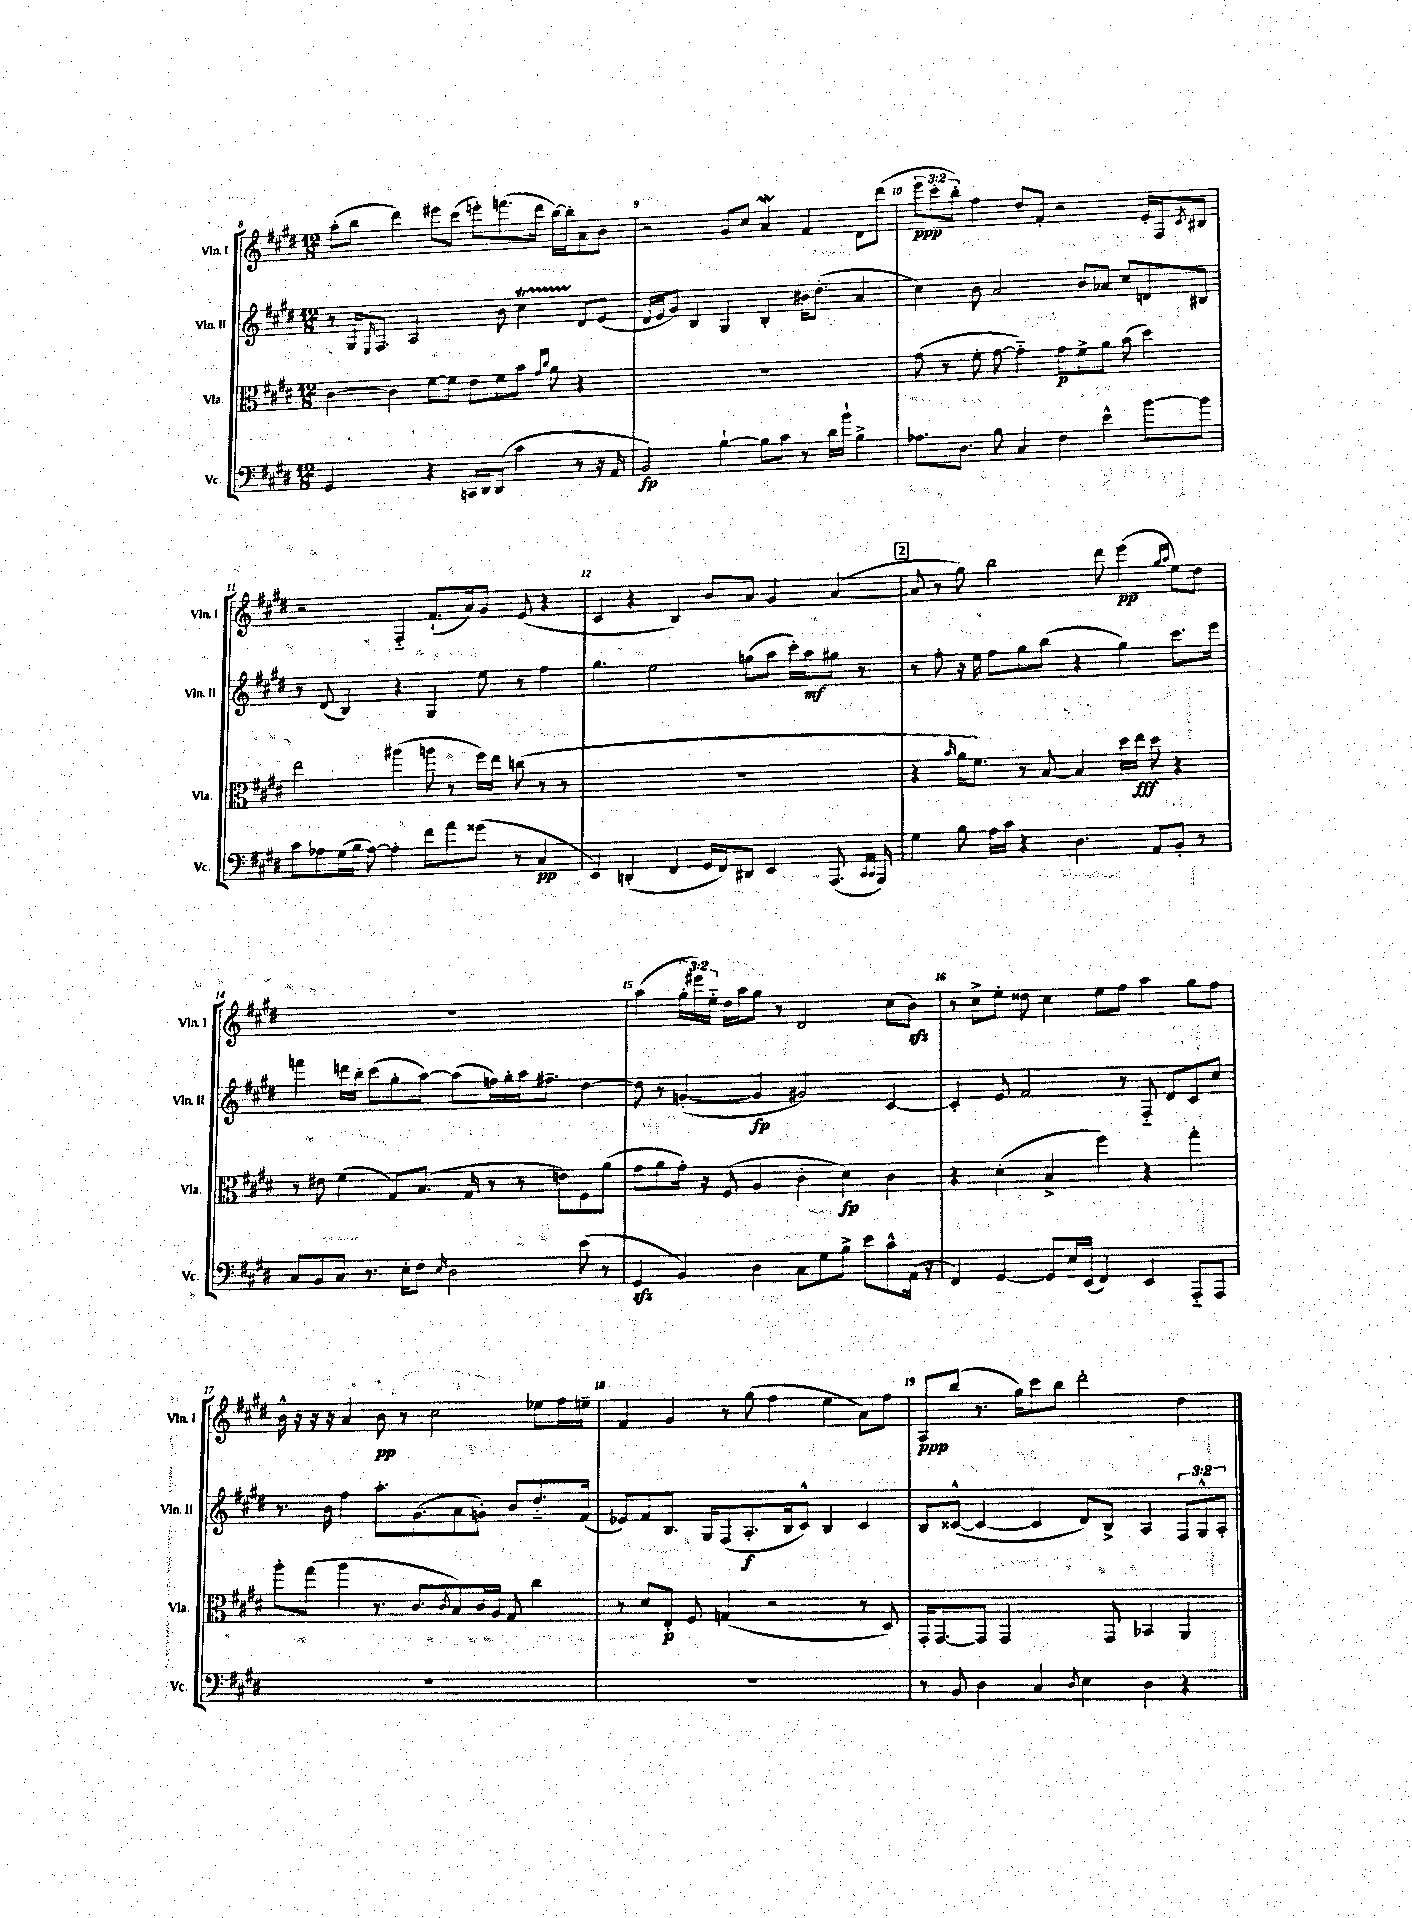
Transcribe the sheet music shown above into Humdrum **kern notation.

**kern	**dynam	**kern	**dynam	**kern	**dynam	**kern	**dynam
*part4	*part4	*part3	*part3	*part2	*part2	*part1	*part1
*staff4	*staff4	*staff3	*staff3	*staff2	*staff2	*staff1	*staff1
*I"Vc.	*	*I"Vla.	*	*I"Vln. II	*	*I"Vln. I	*
*I'Vc.	*	*I'Vla.	*	*I'Vln. II	*	*I'Vln. I	*
*clefF4	*	*clefC3	*	*clefG2	*	*clefG2	*
*k[f#c#g#d#]	*	*k[f#c#g#d#]	*	*k[f#c#g#d#]	*	*k[f#c#g#d#]	*
*M12/8	*	*M12/8	*	*M12/8	*	*M12/8	*
=8	=8	=8	=8	=8	=8	=8	=8
2GG#/	.	[4c#\	.	8r	.	(8aa'\L	.
.	.	.	.	16G#/KL	.	8bb\J	.
.	.	.	.	16qqE/	.	.	.
.	.	.	.	8.F#/J	.	.	.
.	.	4c#\]	.	.	.	4ddd#\)	.
.	.	.	.	2A/	.	.	.
4r	.	[8f#\L	.	.	.	8eee#X\L	.
.	.	8f#\J]	.	.	.	(8ccc#\J	.
16CCn/LL	.	8e\L	.	.	.	8eeen'\L)	.
16DD#/J	.	.	.	.	.	.	.
(8DD#/J	.	8f#\	.	8b\	.	(8.fffn\	.
4c#\	.	8b\J	.	4cc#T\	.	.	.
.	.	.	.	.	.	16ddd#\Jk	.
.	.	16qqg#/LL	.	.	.	.	.
.	.	16qqcc#/JJ	.	.	.	.	.
.	.	8a\	.	.	.	[16bb\LL)	.
.	.	.	.	.	.	16bb'\J]	.
8r	.	4r	.	8d#/L	.	8a\	.
16r	.	.	.	(8e/J	.	8b\J	.
16AA/	.	.	.	.	.	.	.
=9	=9	=9	=9	=9	=9	=9	=9
2BB/)	fp	1.r	.	16d#/LL	.	2r	.
.	.	.	.	16e/J	.	.	.
.	.	.	.	8g#/J)	.	.	.
.	.	.	.	4B/	.	.	.
[4B`\	.	.	.	4G#/	.	8g#/L	.
.	.	.	.	.	.	8cc#/J	.
8B\L]	.	.	.	4B'/	.	4aw/	.
8c#\J	.	.	.	.	.	.	.
8r	.	.	.	16b#X\KL	.	4f#/	.
.	.	.	.	(8.dd#'\J	.	.	.
16d#\LL	.	.	.	.	.	.	.
16b`\JJ	.	.	.	.	.	.	.
4B^\	.	.	.	4a/	.	8d#\L	.
.	.	.	.	.	.	(8ddd#\J	.
=10	=10	=10	=10	=10	=10	=10	=10
8.A-X\L	.	(8g#\	.	4cc#\)	.	12eee\L	ppp
.	.	.	.	.	.	12ccc#'\	.
.	.	8r	.	.	.	.	.
.	.	.	.	.	.	12bb'\J)	.
8.D#\J	.	.	.	.	.	.	.
.	.	8f#'\	.	8b\	.	4ff#\	.
8B\	.	[8g#\	.	2a/	.	.	.
4C#/	.	4g#\])	.	.	.	8dd#/L	.
.	.	.	.	.	.	8f#'/J	.
4F#\	.	8g#\L	p	.	.	2r	.
.	.	8f#^\	.	8b/L	.	.	.
4e^^\	.	8a\J	.	8a-X/J	.	.	.
.	.	(8b\	.	8cc#/L	.	.	.
[8b\L	.	4dd#\)	.	8dn/	.	16e'/LL	.
.	.	.	.	.	.	16F#/J	.
.	.	.	.	.	.	8qc#/	.
8b\J]	.	.	.	8B#X/J	.	8B#X/J	.
!!LO:LB:g=z
=11	=11	=11	=11	=11	=11	=11	=11
8c#\L	.	2ee\	.	8r	.	2r	.
8A-X\	.	.	.	(8d#/	.	.	.
(16G#\L	.	.	.	4B/)	.	.	.
16B\JJ	.	.	.	.	.	.	.
[8A-\)	.	.	.	.	.	.	.
4A-'\]	.	(4aa#X\	.	4r	.	4F#/	.
8f#\L	.	8aan\	.	4G#/	.	(8.f#`/L	.
8a\	.	8r	.	.	.	.	.
.	.	.	.	.	.	16a/k)	.
(8g##X\J	.	16ff#\LL)	.	8ee\	.	8g#/J	.
.	.	16ee\JJ	.	.	.	.	.
8r	.	(8ccn\	.	8r	.	(8e/	.
4C#/	pp	8r	.	4ff#\	.	4r	.
.	.	8r	.	.	.	.	.
=12	=12	=12	=12	=12	=12	=12	=12
4EE/)	.	1.r	.	4.gg#\	.	4c#/	.
(4DDn'/	.	.	.	.	.	4r	.
.	.	.	.	2ee\	.	.	.
4FF#/	.	.	.	.	.	4B/)	.
16GG#/LL	.	.	.	.	.	8b/L	.
16FF#/J)	.	.	.	.	.	.	.
8DD#X/J	.	.	.	(8ggn\L	.	8a/J	.
4EE/	.	.	.	8aa\J	.	4g#/	.
.	.	.	.	16ccc#'\LL)	.	.	.
.	.	.	.	16aa\J	mf	.	.
(8.AAA/	.	.	.	8gg#X\J	.	([4a/	.
.	.	.	.	8r	.	.	.
16qqCC#/LL	.	.	.	.	.	.	.
16qqCC#/JJ	.	.	.	.	.	.	.
16AAA/)	.	.	.	.	.	.	.
!!LO:REH:place=s1:t=2
=13	=13	=13	=13	=13	=13	=13	=13
4G#\	.	4r	.	8r	.	8a/]	.
.	.	.	.	8ff#'\	.	8r	.
.	.	16qqb/	.	.	.	.	.
8B\	.	16a\KL	.	16r	.	8gg#\)	.
.	.	8.f#\J)	.	16ee\	.	.	.
16A\LL	.	.	.	8ff#\L	.	2bb\	.
16c#\JJ	.	.	.	.	.	.	.
4r	.	8r	.	8gg#\	.	.	.
.	.	[8B/	.	(8bb\J	.	.	.
4.D#\	.	4B/]	.	4r	.	.	.
.	.	.	.	.	.	8ddd#\	.
.	.	16dd#\LL	.	4gg#\)	.	(4eee\	pp
.	.	16ee\JJ	fff	.	.	.	.
8AA/L	.	8dd#\	.	.	.	.	.
.	.	.	.	.	.	16qqgg#/LL	.
.	.	.	.	.	.	16qqaa/JJ	.
8BB'/J	.	4r	.	8.ccc#\L	.	8ee\L)	.
8r	.	.	.	.	.	8dd#\J	.
.	.	.	.	16eee\Jk	.	.	.
!!LO:LB:g=z
=14	=14	=14	=14	=14	=14	=14	=14
8C#/L	.	8r	.	4fffn\	.	1.r	.
8BB/	.	8e#X\	.	.	.	.	.
8C#/J	.	(4f#\	.	16dddn\LL	.	.	.
.	.	.	.	16bb'\JJ	.	.	.
8.r	.	.	.	(8ccc#\L	.	.	.
.	.	8G#/L)	.	8gg#'\	.	.	.
16E'\KL	.	.	.	.	.	.	.
8F#\J	.	(8.B/J	.	[8aa\J)	.	.	.
16qqE/	.	.	.	.	.	.	.
2D#\	.	.	.	(8aa\L]	.	.	.
.	.	16G#/	.	.	.	.	.
.	.	8r	.	16ffn\L)	.	.	.
.	.	.	.	16gg#'\	.	.	.
.	.	8r	.	16aa\J	.	.	.
.	.	.	.	8.ff#X~\J	.	.	.
.	.	8en\L)	.	.	.	.	.
(8e\	.	8F#\	.	[4dd#\	.	.	.
8r	.	(8a\J	.	.	.	.	.
=15	=15	=15	=15	=15	=15	=15	=15
4GG#zz/	.	8g#\L	.	8dd#\]	.	(4aa\	.
.	.	8a\	.	8r	.	.	.
4BB/)	.	16g#'\Jk)	.	([4gn'/	.	24gg#'\LL	.
.	.	.	.	.	.	24eee#X\)	.
.	.	16r	.	.	.	.	.
.	.	.	.	.	.	24ee\JJ	.
.	.	(8F#/	.	.	.	16dd#\LL	.
.	.	.	.	.	.	16aa\J	.
4D#\	.	4A/	.	4g/]	fp	8gg#\J	.
.	.	.	.	.	.	8r	.
8C#\L	.	4c#'\	.	2g#X/)	.	2d#/	.
8G#\	.	.	.	.	.	.	.
8B^\J	.	4d#\)	fp	.	.	.	.
8e\L	.	.	.	.	.	.	.
8c#^^\	.	4c#\	.	[4c#/	.	(8cc#\L	.
(16AA\Jk	.	.	.	.	.	8bzz\J)	.
16r	.	.	.	.	.	.	.
=16	=16	=16	=16	=16	=16	=16	=16
4FF#/)	.	4r	.	4c#'/]	.	8r	.
.	.	.	.	.	.	8cc#^\L	.
[4GG#/	.	(4d#'\	.	8e/	.	8ee'\J	.
.	.	.	.	2f#/	.	8dd##X\	.
8GG#/L]	.	4B^/	.	.	.	4cc#\	.
16E/L	.	.	.	.	.	.	.
(16EE/JJ	.	.	.	.	.	.	.
4FF#/)	.	4ff#\)	.	.	.	8ee\L	.
.	.	.	.	8r	.	8ff#\J	.
4EE/	.	4r	.	8F#/	.	4aa\	.
.	.	.	.	8d#/L	.	.	.
8AAA/L	.	4gg#'\	.	8c#/	.	8gg#\L	.
8AAA/J	.	.	.	8cc#/J	.	8ff#\J	.
!!LO:LB:g=z
=17	=17	=17	=17	=17	=17	=17	=17
1.r	.	8aa'\L	.	8.r	.	16b^^\	.
.	.	.	.	.	.	16r	.
.	.	(8gg#\J	.	.	.	16r	.
.	.	.	.	16b\	.	16r	.
.	.	4aa\	.	4ff#\	.	4a/	.
.	.	8.r	.	8.aa'\L	.	8b\	pp
.	.	.	.	.	.	8r	.
.	.	8.c#/L	.	(8.g#\	.	.	.
.	.	.	.	.	.	2cc#\	.
.	.	8qc#/	.	.	.	.	.
.	.	8B/)	.	8a\	.	.	.
.	.	16c#/L	.	8gn'\J)	.	.	.
.	.	16A/JJ	.	.	.	.	.
.	.	8G#/	.	8b/L	.	.	.
.	.	4cc#\	.	8.dd#/	.	8ee-X\L	.
.	.	.	.	.	.	16ff#\L	.
.	.	.	.	(16f#/Jk	.	16een~\JJ	.
=18	=18	=18	=18	=18	=18	=18	=18
1.r	.	8r	.	8e-X/L)	.	4f#/	.
.	.	8d#/L	.	8f#/	.	.	.
.	.	8E'/J	p	8.B/J	.	4g#/	.
.	.	8F#/	.	.	.	.	.
.	.	.	.	16G#/KL	.	.	.
.	.	(4Gn/	.	(8F#/	.	8r	.
.	.	.	.	8.A'/	f	(8gg#\	.
.	.	2r	.	.	.	4ff#\	.
.	.	.	.	16B/k	.	.	.
.	.	.	.	8c#^^/J)	.	.	.
.	.	.	.	4B/	.	4ee\	.
.	.	8r	.	4c#/	.	8a\L)	.
.	.	8D#/)	.	.	.	8ff#\J	.
=19	=19	=19	=19	=19	=19	=19	=19
8r	.	16GG#'/KL	.	8B/L	.	8A/L	ppp
.	.	[8.GG#/	.	.	.	.	.
8BB/	.	.	.	([8c##X^^/J	.	(8bb/J	.
4D#\	.	8GG#/J]	.	4c##/_	.	8.r	.
.	.	2GG#/	.	.	.	.	.
.	.	.	.	.	.	16gg#\KL)	.
4C#/	.	.	.	4c##/]	.	8ccc#\	.
.	.	.	.	.	.	8bb\J	.
8qD#/	.	.	.	.	.	.	.
4E\	.	.	.	8d#/L)	.	2ddd#'\	.
.	.	8GG#/	.	8B^/J	.	.	.
4D#\	.	4BB-X/	.	4A/	.	.	.
4r	.	4AA/	.	12F#/L	.	4dd#\	.
.	.	.	.	12G#^^/	.	.	.
.	.	.	.	12A'/J	.	.	.
==	==	==	==	==	==	==	==
*-	*-	*-	*-	*-	*-	*-	*-
